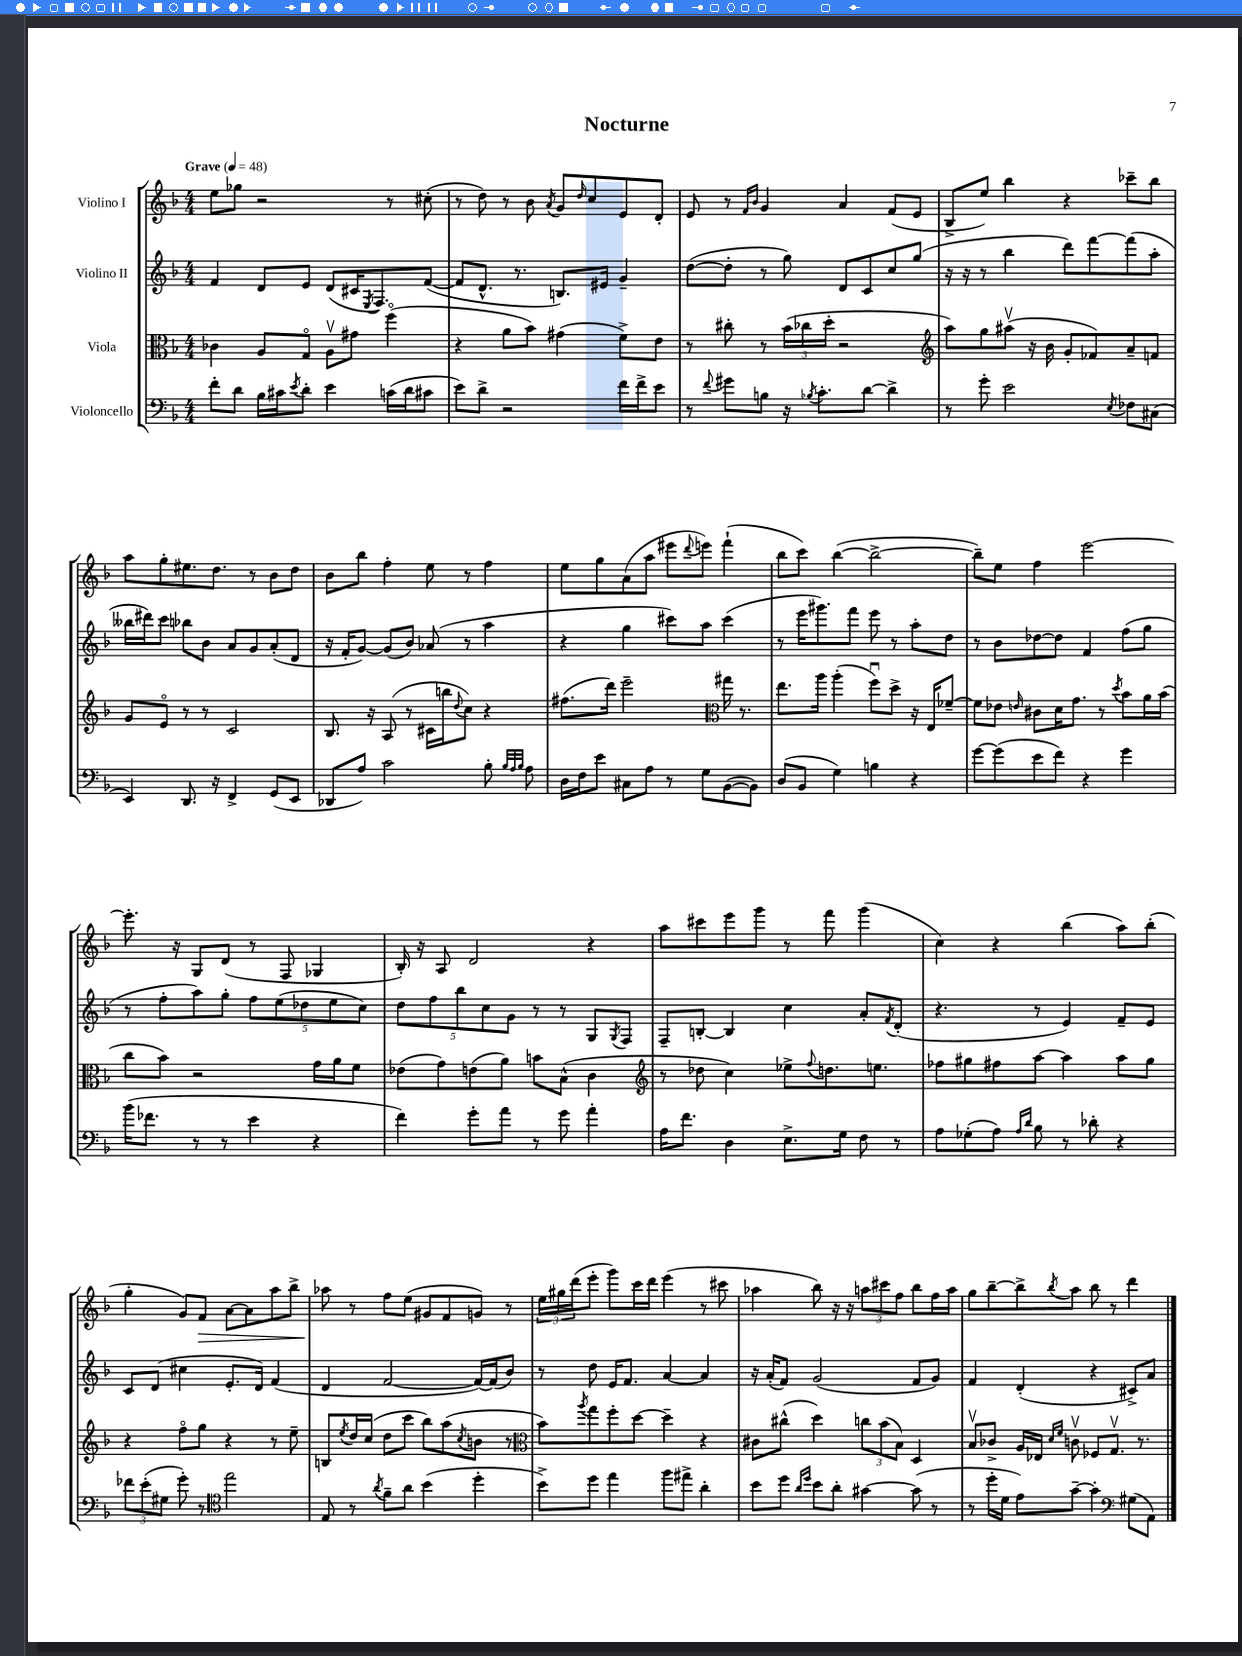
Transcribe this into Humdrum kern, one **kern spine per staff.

**kern	**kern	**kern	**kern	**dynam
*part4	*part3	*part2	*part1	*part1
*staff4	*staff3	*staff2	*staff1	*staff1
*I"Violoncello	*I"Viola	*I"Violino II	*I"Violino I	*
*clefF4	*clefC3	*clefG2	*clefG2	*
*k[b-]	*k[b-]	*k[b-]	*k[b-]	*
*M4/4	*M4/4	*M4/4	*M4/4	*
*MM48	*MM48	*MM48	*MM48	*
=1	=1	=1	=1	=1
!	!	!	!LO:TX:a:B:t=Grave	!
8f'\L	4c-X\	4f/	8ee\L	.
8d\J	.	.	8gg-X\J	.
16B-\LL	8A/L	8d/L	2r	.
16c#X\J	.	.	.	.
8qe/	.	.	.	.
8d'\J	8G/J	8e/J	.	.
4e\	8Av\L	(8d/L	.	.
.	8g#X\J	16c#X/K	.	.
.	.	8qE/	.	.
.	.	8.F/)	.	.
(16cn\LL	(4ff\	.	8r	.
16d\J	.	.	.	.
8c#X\J	.	([8f/J	(8cc#X'\	.
=2	=2	=2	=2	=2
8e\L)	4r	8f/L]	8r	.
8d^\J	.	8.d^^/J	8dd\)	.
2r	8a\L	.	8r	.
.	.	8.r	.	.
.	8b-\J)	.	8b-\	.
.	.	.	8qa/	.
.	(4g#X\	8.Bn/L)	8g/L	.
.	.	.	16qqdd/	.
.	.	.	8cc/	.
.	.	16e#X/Jk	.	.
16f\LL	8f^\L)	4g~/	8e/	.
16f^\J	.	.	.	.
8e\J	8e\J	.	8d'/J	.
=3	=3	=3	=3	=3
8r	8r	([8dd\L	8e/	.
8qqf/	.	.	.	.
8g#X\L	8cc#X'\	8dd'\J]	8r	.
.	.	.	16qqf/LL	.
.	.	.	16qqb-/JJ	.
8Bn\J	8r	8r	4g/	.
16r	(24b-\LL	8gg\)	.	.
.	24cc-X\	.	.	.
8qB-X/	.	.	.	.
8.c'\L	.	.	.	.
.	24dd'\JJ	.	.	.
.	2r	8d/L	4a/	.
[8d\J	.	8c/	.	.
4d^\]	.	8cc/	(8f/L	.
.	.	(8gg/J	8e/J	.
=4	=4	=4	=4	=4
*	*clefG2	*	*	*
8r	8aa\L)	16r	8B-^/L	.
.	.	16r	.	.
8g'\	8gg\	8r	8ee/J)	.
2e\	(8aa#Xv\J	4bb-\	4bb-\	.
.	16r	.	.	.
.	16b-\	.	.	.
.	8g'/L	8ddd\L)	4r	.
.	8f-X/)	[8fff\	.	.
8qE/	.	.	.	.
8F-X\L	8a~/	(8fff\]	8ccc-X~\L	.
(8C#X\J	8fn/J	8aa'\J	8bb-\J	.
!!LO:LB:g=z
=5	=5	=5	=5	=5
4EE/)	8g/L	16bb--X\LL	8aa\L	.
.	.	16ddd#X\J)	.	.
.	8e/J	8ccc\J	8gg'\	.
8.DD/	8r	8bb-X\L	8.ee#X\	.
.	8r	8b-\J	.	.
16r	.	.	8.dd\J	.
4FF^/	2c/	8a/L	.	.
.	.	8g/	8r	.
(8GG/L	.	(8a'/	8b-\L	.
8EE/J	.	8d/J	8dd\J	.
=6	=6	=6	=6	=6
8DD-X/L	8.B-/	16r	8b-\L	.
.	.	16f'/KL	.	.
8A/J)	.	[8g/J)	8bb-\J	.
.	16r	.	.	.
2c\	(8A/	(8g/L]	4ff'\	.
.	8r	8b-/J)	.	.
.	16c#X\LL	(8a-X/	8ee\	.
.	16bbn\J	.	.	.
.	8qqdd/	.	.	.
.	8cc\J)	8r	8r	.
8B-'\	4r	4aa\	4ff\	.
32qqB-/LLL	.	.	.	.
32qqA/	.	.	.	.
32qqB-/JJJ	.	.	.	.
8A\	.	.	.	.
=7	=7	=7	=7	=7
16D\LL	(8.ff#X\L	4r	8ee\L	.
16F\J	.	.	.	.
8e\J	.	.	8gg\	.
.	16ddd\Jk)	.	.	.
8C#X\L	2eee~\	4gg\	(8a\	.
8A\J	.	.	8aa\J	.
8r	.	8ccc#X\L)	8eee#X\L	.
.	.	.	8qqddd/	.
8G\L	.	8aa\J	8eeen\J)	.
*	*clefC3	*	*	*
([8BB-\	16gg#X\	(4ccc#\	(4fff`\	.
.	8.r	.	.	.
8BB-\J])	.	.	.	.
=8	=8	=8	=8	=8
(8D/L	8.ee\L	8r	8bb-\L	.
8BB-/J	.	16eee\KL	8ccc\J)	.
.	16aa\Jk	8.ggg#X\)	.	.
4G\)	(4aa'\	.	([4bb-\	.
.	.	8fff\J	.	.
4Bn\	8ffu\L)	8eee\	2bb-^\_	.
.	8dd^\J	8r	.	.
4r	16r	8aa'\L	.	.
.	16E/KL	.	.	.
.	[8f-X~/J	8dd\J	.	.
=9	=9	=9	=9	=9
[8g\L	8f-\L]	8r	8bb-~\L])	.
(8g\]	8e-X\J	8b-\L	8ee\J	.
.	16qqen/	.	.	.
8e\	8c#X\L	[8dd-X\	4ff\	.
8f\J)	16d\K	8dd-\J]	.	.
.	8.g\J	.	.	.
4r	.	4f/	[2eee\	.
.	8r	.	.	.
.	8qdd/	.	.	.
4g\	8b-\L	(8ff\L	.	.
.	16a\L	8gg\J	.	.
.	(16b-\JJ	.	.	.
!!LO:LB:g=z
=10	=10	=10	=10	=10
(16b-\KL	8cc\L	8r	8.eee'\]	.
8.f-X\J	.	.	.	.
.	8b-\J)	8ff'\L	.	.
.	.	.	16r	.
8r	2r	8aa\)	8G/L	.
8r	.	8gg'\J	(8d/J	.
4e\	.	10ff\L	8r	.
.	.	(10ee\	.	.
.	.	.	8F/	.
.	.	10dd-X\	.	.
4r	16g\LL	.	4G-X/	.
.	.	10ee\	.	.
.	16a\J	.	.	.
.	8f\J	.	.	.
.	.	10cc\J)	.	.
=11	=11	=11	=11	=11
4f\)	(8e-X\L	10dd\L	16B-'/)	.
.	.	.	16r	.
.	.	10ff\	.	.
.	8g\)	.	8A/	.
.	.	10bb-\	.	.
8g'\L	(8en\	.	2d/	.
.	.	10cc\	.	.
8a\J	8a\J)	.	.	.
.	.	10g\J	.	.
8r	8bn\L	8r	.	.
8g\	(8B-^^\J	8r	.	.
4a'\	4c\	8G/L	4r	.
.	.	8qG/	.	.
.	.	8F/J	.	.
=12	=12	=12	=12	=12
*	*clefG2	*	*	*
16A\KL	8r	8F~/L	8aa\L	.
8.f\J	.	.	.	.
.	8dd-X\	[8Bn'/J	8ccc#X\	.
4D\	4cc\)	4B/]	8eee\	.
.	.	.	8ggg\J	.
8.E^\L	8ee-X^\L	4cc\	8r	.
.	8qqff/	.	.	.
.	8.ddn\	.	8fff\	.
16G\Jk	.	.	.	.
8F\	.	8a'/L	(4ggg\	.
.	8.een\J	.	.	.
.	.	8qf/	.	.
8r	.	(8d'/J	.	.
=13	=13	=13	=13	=13
8A\L	8ff-X\L	4.r	4cc\)	.
(8G-X'\	8gg#X\	.	.	.
8A\J)	8ff#X\	.	4r	.
16qqA/LL	.	.	.	.
16qqd/JJ	.	.	.	.
8B-\	[8aa\J	8r	.	.
8r	4aa\]	4e/)	(4bb-\	.
8d-X'\	.	.	.	.
4r	8aa\L	8f~/L	8aa\L)	.
.	8gg#\J	8e/J	(8bb-'\J	.
!!LO:LB:g=z
=14	=14	=14	=14	=14
12f-X\L	4r	8c/L	4gg'\	.
(12e'\	.	.	.	.
.	.	(8d/J	.	.
12G#X\J	.	.	.	.
8g'\)	8ff\L	4cc#X\	8g/L)	.
!	!	!	!	!LO:HP:b
8r	8gg\J	.	8f/J	>
*clefC4	*	*	*	*
2ee\	4r	8.e'/L	[8a\L	.
.	.	.	8a\]	.
.	.	16d/Jk)	.	.
.	8r	(4f/	8aa\	.
.	8ee~\	.	8bb-^\J	.
=15	=15	=15	=15	=15
8E/	8Bn/L	4d/	8aa-X\	.
.	8qee/	.	.	.
8r	16dd/L	.	8r	]
.	(16cc/JJ	.	.	.
8qa/	.	.	.	.
8f~\L	8dd\L	[2f/	8ff\L	.
8a\J	8ccc\J	.	(8ee\J	.
(4b-\	8bb-\L)	.	8g#X/L	.
.	(8aa\	.	8f/	.
.	8qcc/	.	.	.
4dd'\	8bn\J	16f/LL_)	8gn/J)	.
.	.	(16f/J]	.	.
.	8r	8b-/J)	8r	.
=16	=16	=16	=16	=16
*	*clefC3	*	*	*
8b-^\L)	8b-\L)	8r	24ee\LL	.
.	.	.	24gg#X\	.
.	.	.	(24ddd\J	.
.	8qaa/	.	.	.
8dd\J	8gg\	8dd\	8eee'\J	.
4ee\	8ff'\	16e/KL	8ggg\L)	.
.	.	8.f/J	.	.
.	[8dd\J	.	16ccc\L	.
.	.	.	16ddd\JJ	.
8ff\L	4dd~\]	[4a/	(4eee\	.
8ee#X^\J	.	.	.	.
4a'\	4r	4a/]	8r	.
.	.	.	8ccc#X\	.
=17	=17	=17	=17	=17
8b-\L	8c#X\L	16r	4aa-X\	.
.	.	(16a'/KL	.	.
8dd\J	(8cc#X^^\J	8f/J)	.	.
16qqa/LL	.	.	.	.
16qqdd/JJ	.	.	.	.
8b-\L	4dd\)	(2g/	8bb-\)	.
8a'\J	.	.	16r	.
.	.	.	16r	.
[4g#X\	12ccn\L	.	12aan\L	.
.	(12b-\	.	12ccc#X\	.
.	12B-\J)	.	12ff\J	.
(8g#\]	4D/	8f/L	8bb-\L	.
8r	.	8g/J)	16ff\L	.
.	.	.	16aa\JJ	.
=18	=18	=18	=18	=18
8r	8B-v/L	4f/	8gg\L	.
16dd'\LL	8c-X^/J	.	[8bb-~\	.
16d\JJ	.	.	.	.
8e\L)	16A/LL	(4d'/	8bb-^\]	.
.	16E-X/JJ	.	.	.
.	16qqd/LL	.	.	.
.	16qqf/JJ	.	8qbb-/	.
[8g~\J	8cnv\	.	8aa\J	.
4g'\]	8F-X/L	4r	8bb-\	.
.	8.Gv/J	.	8r	.
*clefF4	*	*	*	*
(8G#X\L	.	8c#X^/L)	4ddd\	.
.	8.r	.	.	.
8AA\J)	.	8a/J	.	.
==	==	==	==	==
*-	*-	*-	*-	*-
